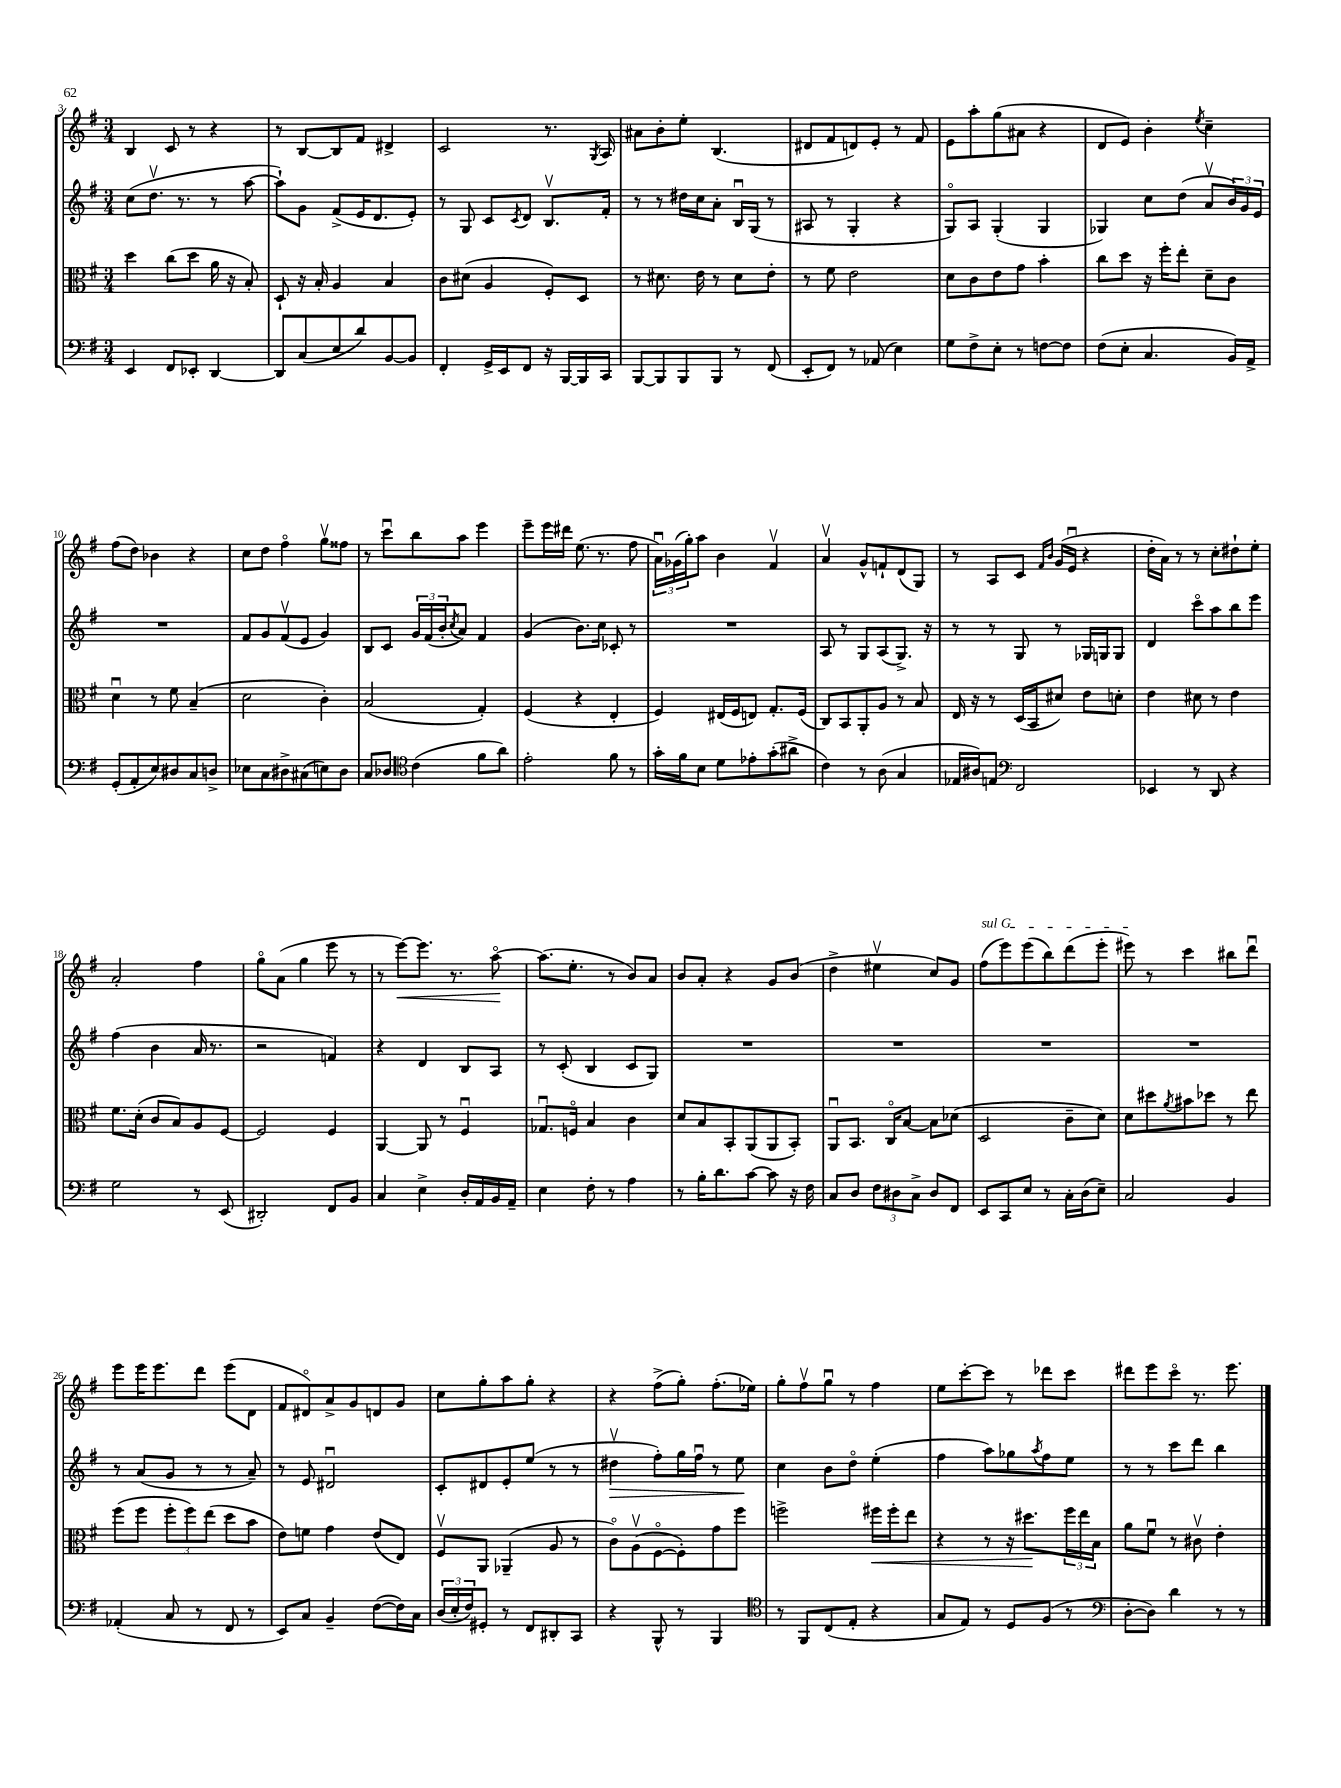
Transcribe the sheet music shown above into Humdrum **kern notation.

**kern	**kern	**kern	**kern
*staff4	*staff3	*staff2	*staff1
*clefF4	*clefC3	*clefG2	*clefG2
*k[f#]	*k[f#]	*k[f#]	*k[f#]
*M3/4	*M3/4	*M3/4	*M3/4
4EE	4dd	(8cc	4B
.	.	8.ddv	.
8FF#	(8cc	.	8c
.	.	8.r	.
8EE-'	8dd	.	8r
[4DD	16a	8r	4r
.	16r	.	.
.	8B')	[8aa	.
=	=	=	=
8DD]	8D`	8aa`])	8r
(8C	16r	8g	[8B
.	16B'	.	.
8E	4A	(8f#^	8B]
8d)	.	16e	8f#
.	.	8.d	.
[8BB	4B	.	4d#^
8BB]	.	8e')	.
=	=	=	=
4FF#'	8c	8r	2c
.	(8d#	8G	.
16GG^	4A	8c	.
16EE	.	.	.
.	.	8qc	.
8FF#	.	8d	.
16r	8F#')	8.Bv	8.r
[16BBB	.	.	.
16BBB]	8D	.	.
.	.	.	8qG
16CC	.	16f#'	16A
=	=	=	=
[8BBB	8r	8r	8a#
8BBB]	8.d#	8r	8b'
8BBB	.	16dd#	8ee'
.	16e	16cc	.
8BBB	8r	8a'	(4.B
8r	8d#	16Bu	.
.	.	(16G	.
(8FF#	8e'	8r	.
=	=	=	=
8EE'	8r	8A#	8d#
8FF#)	8f#	8r	8f#
8r	2e	4G'	8d)
(8AA-	.	.	8e'
4E)	.	4r	8r
.	.	.	8f#
=	=	=	=
8G	8d	8Go)	8e
8F#^	8c	8A	8aa'
8E'	8e	(4G'	(8gg
8r	8g	.	8a#
[8F	4b'	4G	4r
8F]	.	.	.
=	=	=	=
(8F#	8cc	4G-)	8d
8E'	8dd	.	8e)
4.C	16r	8cc	4b'
.	16ff#'	.	.
.	8ee'	(8dd	.
.	.	.	8qee
.	8d~	8av	4cc~
16BB)	8c	24b)	.
.	.	24g	.
16AA^	.	.	.
.	.	24e	.
=	=	=	=
(8GG'	4du	2.r	(8ff#
8AA'	.	.	8dd)
8E)	8r	.	4b-
8D#	8f#	.	.
8C	(4B~	.	4r
8D^	.	.	.
=	=	=	=
8E-	2d	8f#	8cc
8C	.	8g	8dd
8D#^	.	(8f#v	4ff#o
(8C#	.	8e	.
8E)	4c')	4g)	8ggv
8D#	.	.	8ff##
=	=	=	=
8C	(2B	8B	8r
8D-	.	8c	8cccu
*clefC4	*	*	*
(4c	.	24g	8bb
.	.	(24f#	.
.	.	24b'	.
.	.	8qcc	.
.	.	8a)	8aa
8f#	4G')	4f#	4eee
8a)	.	.	.
=	=	=	=
2e'	(4F#	(4g	8eee~
.	.	.	16eee
.	.	.	16ddd#
.	4r	8.b)	(8.ee
.	.	16cc	8.r
8f#	4E'	8c-'	.
8r	.	8r	8ff#
=	=	=	=
16g'	4F#)	2.r	24au)
.	.	.	(24g-
16f#	.	.	.
.	.	.	24gg')
8B	.	.	8aa
8d	(16E#	.	4b
.	16F#	.	.
8e-'	8E)	.	.
(8g'	8.G'	.	4f#v
8a#^	.	.	.
.	(16F#	.	.
=	=	=	=
4c)	8C)	8A	4av
.	8BB	8r	.
8r	8AA'	8G	8g^^
(8A	8A	(8A	8f`
4G	8r	8.G^)	(8d
.	8B	.	8G)
.	.	16r	.
=	=	=	=
16E-	16E	8r	8r
16A#)	16r	.	.
8E	8r	8r	8A
*clefF4	*	*	*
2FF#	(16D	8G	8c
.	16BB	.	.
.	.	.	16qqf#
.	.	.	16qqb
.	8d#)	8r	(16g
.	.	.	16eu
.	8e	16G-	4r
.	.	16G	.
.	8d'	8G	.
=	=	=	=
4EE-	4e	4d	16dd'
.	.	.	16a)
.	.	.	8r
8r	8d#	8ccco	8r
8DD	8r	8aa	8cc'
4r	4e	8bb	8dd#`
.	.	8eee	8ee'
=	=	=	=
2G	8.f#	(4ff#	2a'
.	(16d'	.	.
.	8c	4b	.
.	8B)	.	.
8r	8A	16a	4ff#
.	.	8.r	.
(8EE	[8F#	.	.
=	=	=	=
2DD#')	2F#]	2r	8ggo
.	.	.	(8a
.	.	.	4gg
8FF#	4F#	4f)	8eee
8BB	.	.	8r
=	=	=	=
4C	[4AA	4r	8r
.	.	.	[8eee)
4E^	8AA]	4d	8.eee]
.	8r	.	.
.	.	.	8.r
16D'	4F#u	8B	.
16AA	.	.	.
16BB	.	8A	[8aao
16AA~	.	.	.
=	=	=	=
4E	8.G-u	8r	(8.aa]
.	.	(8c'	.
.	16Fo	.	8.ee'
8F#'	4B	4B	.
8r	.	.	8r
4A	4c	8c	8b)
.	.	8G)	8a
=	=	=	=
8r	8d	2.r	8b
16B'	8B	.	8a'
8.d	.	.	.
.	8BB'	.	4r
[8c	(8AA	.	.
8c]	8AA	.	8g
16r	8BB')	.	(8b
16F#	.	.	.
=	=	=	=
8C	8AAu	2.r	4dd^
8D	8.BB	.	.
12F#	.	.	4ee#v
.	16Co	.	.
12D#	.	.	.
.	[8B	.	.
12C^	.	.	.
8D#	8B]	.	8cc)
8FF#	(8d-	.	8g
=	=	=	=
8EE	2D	2.r	(8ff#
8CC	.	.	8eee)
8E	.	.	(8eee
8r	.	.	8bb)
16C'	8c~	.	(8ddd
(16D	.	.	.
8E~)	8d)	.	8eee'
=	=	=	=
2C	8d	2.r	8eee#)
.	8dd#	.	8r
.	8qa	.	.
.	8b#	.	4ccc
.	8dd-	.	.
4BB	8r	.	8bb#
.	8ee	.	8dddu
=	=	=	=
(4AA-'	(8ff#	8r	8eee
.	8ff#	(8a	16eee
.	.	.	8.eee
8C	12ff#'	8g	.
.	12ff#)	.	.
8r	.	8r	8ddd
.	(12ee	.	.
8FF#	8dd	8r	(8eee
8r	8b	8a~)	8d
=	=	=	=
8EE)	8e)	8r	8f#
8C	8f	8e	8d#o)
4BB~	4g	2d#u	8a^
.	.	.	8g
([8F#	(8e	.	8d
16F#])	8E)	.	8g
16C	.	.	.
=	=	=	=
(24D	8F#v	8c'	8cc
24E'	.	.	.
24F#)	.	.	.
8GG#'	8AA	8d#	8gg'
8r	(4AA-~	8e'	8aa
8FF#	.	(8ee	8gg'
8DD#'	8A	8r	4r
8CC	8r	8r	.
=	=	=	=
4r	8co)	4dd#v	4r
.	(8Av	.	.
8BBB^^	[8F#o	8ff#')	(8ff#^
8r	8F#'])	16gg	8gg')
.	.	16ff#u	.
4BBB	8g	8r	(8.ff#'
.	8ff#	8ee	.
.	.	.	16ee-)
=	=	=	=
*clefC4	*	*	*
8r	2ff^	4cc	8gg'
8FF#	.	.	8ff#v
(8C	.	8b	8ggu
8E'	.	8ddo	8r
4r	16ff#	(4ee'	4ff#
.	16ff#'	.	.
.	8ee	.	.
=	=	=	=
8G	4r	4ff#	8ee
8E)	.	.	[8ccc'
8r	8r	8aa)	8ccc]
8D	16r	8gg-	8r
.	8.dd#	.	.
.	.	8qaa	.
(8F#	.	8ff#	8ddd-
8r	24ff#	8ee	8ccc
.	24ee	.	.
.	24B	.	.
=	=	=	=
*clefF4	*	*	*
[8D'	8a	8r	8ddd#
8D])	8f#u	8r	8eee
4d	8r	8ccc	8ccco
.	8c#v	8ddd	8.r
8r	4e'	4bb	.
.	.	.	8.eee
8r	.	.	.
==	==	==	==
*-	*-	*-	*-
